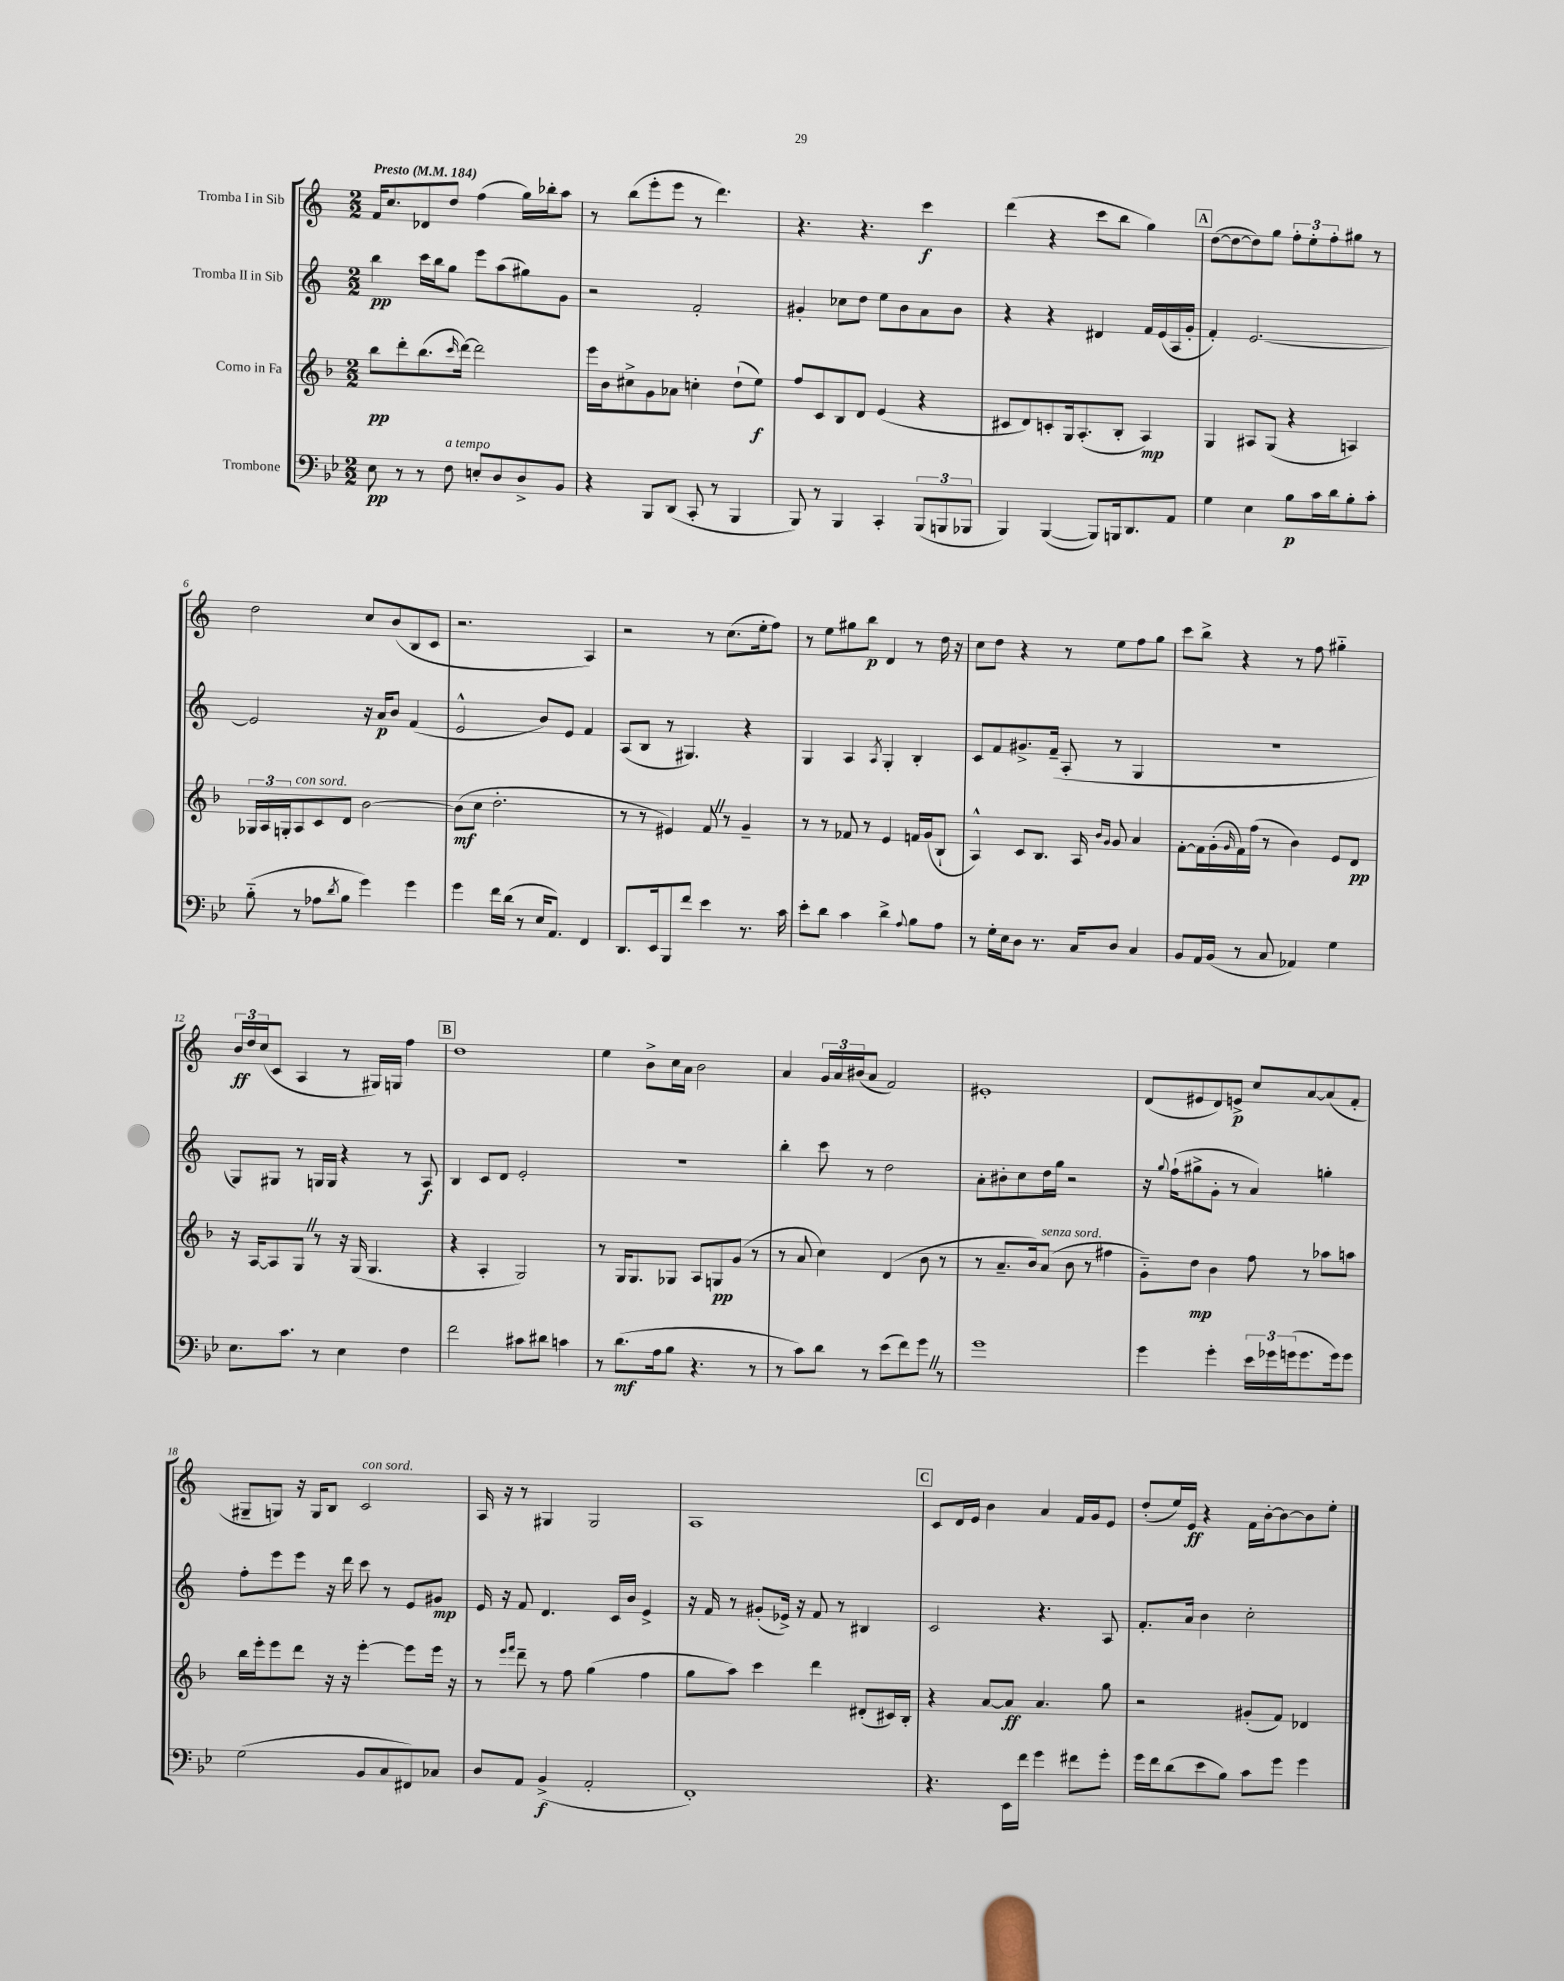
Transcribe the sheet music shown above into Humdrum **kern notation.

**kern	**kern	**kern	**kern
*staff4	*staff3	*staff2	*staff1
*clefF4	*clefG2	*clefG2	*clefG2
*k[b-e-]	*k[b-]	*k[]	*k[]
*M2/2	*M2/2	*M2/2	*M2/2
*MM184	*MM184	*MM184	*MM184
8E-	8bb-	4bb	16f
.	.	.	8.cc
8r	8ddd'	.	.
8r	(8.bb-	16ccc	8d-
.	.	16bb	.
8F	.	8gg	8dd
.	16qqccc	.	.
.	[16ddd)	.	.
8E'	2ddd]	8eee	(4ff
8D	.	(8aa	.
8D^	.	8gg#)	16gg)
.	.	.	16bb-'
8BB-	.	8g	8aa
=	=	=	=
4r	16eee	2r	8r
.	16b-	.	.
.	8cc#^	.	(8bb
8BBB-	8g	.	8eee'
(8DD	8a-	.	8eee
8CC'	4cc'	2f'	8r
8r	.	.	4.ddd)
4BBB-	(8dd`	.	.
.	8ee)	.	.
=	=	=	=
8BBB-)	8ff	4g#'	4.r
8r	8c	.	.
4BBB-	8B-	8cc-	.
.	8d	8dd	4.r
4CC'	(4e	8ee	.
.	.	8b	.
(12BBB-	4r	8a	4ccc
12BBB	.	.	.
.	.	8b	.
12BBB-	.	.	.
=	=	=	=
4BBB-)	8c#	4r	(4ddd
.	8d)	.	.
([4BBB-	8c'	4r	4r
.	16G	.	.
.	(8.A'	.	.
8BBB-])	.	4d#	8ccc
16BBB	8B-'	.	8bb
8.DD	.	.	.
.	4A)	16f	4gg)
.	.	(16e	.
8AA	.	16A	.
.	.	16g'	.
=	=	=	=
4G	4G	4f')	([8dd
.	.	.	8dd_
4E-	8A#	[2.e	8dd])
.	(8G	.	8gg
8B-	4r	.	12ff'
.	.	.	12ee'
16c	.	.	.
.	.	.	12ff'
16d	.	.	.
8B-'	4A)	.	8gg#
8c'	.	.	8r
=	=	=	=
(8B-'~	24G-	2e]	2dd
.	24A	.	.
.	24G'	.	.
8r	8A	.	.
8A-	8c	.	.
8qd	.	.	.
8B-	8d	.	.
4g)	[2b-	16r	8cc
.	.	16a	.
.	.	8b	(8b
4g	.	(4f	8B
.	.	.	8c
=	=	=	=
4g	(8b-]	2e^^	2.r
.	8cc	.	.
16f	2.dd'	.	.
(16d	.	.	.
8r	.	.	.
16E-	.	8b)	.
8.AA)	.	.	.
.	.	8e	.
4FF	.	4f	4A)
=	=	=	=
8.DD	8r	(8A	2r
.	8r	8B	.
16EE-	.	.	.
8BBB-	4e#)	8r	.
8f	.	4.G#)	.
4e-	8f	.	8r
.	8r	.	(8.cc
8.r	4g~	4r	.
.	.	.	16ee'
.	.	.	8ff)
16c	.	.	.
=	=	=	=
8e-'	8r	4G	8r
8d	8r	.	8ee
4c	8f-	4A	8gg#
.	8r	.	8bb
.	.	8qA	.
4d^	4e	4G'	4d
8qqA	.	.	.
8B-	16f	4B'	8r
.	(16g	.	.
8A	8B-`	.	16dd
.	.	.	16r
=	=	=	=
8r	4A^^)	8c	8cc
16G'	.	8f	8dd
16E-	.	.	.
8D	8c	8.g#^	4r
8.r	8.B-	.	.
.	.	(16f~	.
.	.	8A'	8r
16C	16A	.	.
.	16qqb-	.	.
.	16qqg	.	.
8D	8g	8r	8ee
4C	4a	4G	8ff
.	.	.	8gg
=	=	=	=
8BB-	[8f'	1r	8ccc
16AA	16f]	.	8bb^
(16BB-	(16g'	.	.
.	16qqg	.	.
8r	16f)	.	4r
.	(16ff	.	.
8C	8r	.	.
4AA-)	4b-)	.	8r
.	.	.	8ff
4G	8e	.	4gg#'~
.	8d	.	.
=	=	=	=
8.E-	16r	8G)	24b
.	.	.	24dd
.	[16A	.	.
.	.	.	(24cc
.	8A]	8G#	8c
8.c	.	.	.
.	8G	8r	4A
8r	8r	16G	.
.	.	16G	.
4E-	16r	4r	8r
.	(16G	.	.
.	4.G	.	16G#)
.	.	.	16G
4F	.	8r	4ff
.	.	8A	.
=	=	=	=
2f	4r	4B	1dd
.	4A'	8c	.
.	.	8d	.
8c#	2G)	2e'	.
8d#	.	.	.
4c	.	.	.
=	=	=	=
8r	8r	1r	4ee
(8.d	16G	.	.
.	8.G	.	.
.	.	.	8b^
16A	.	.	.
8B-	8G-	.	16cc
.	.	.	16a
4.r	8A	.	2b
.	8G	.	.
.	(8g	.	.
8r	8r	.	.
=	=	=	=
8r	8r	4bb'	4a
8c)	8a	.	.
8d	4cc)	8ccc	24g
.	.	.	24a
.	.	.	(24b#
8r	.	8r	8a
(8e-	(4d	2dd	2f)
8f)	.	.	.
8g	8b-	.	.
8r	8r	.	.
=	=	=	=
1g	8r	8a'	1e#'
.	8.a~	8b#'	.
.	.	8cc	.
.	16b-)	.	.
.	(8a	16dd	.
.	.	16gg	.
.	8b-	2r	.
.	8r	.	.
.	4ff#	.	.
=	=	=	=
4g	8g'~)	16r	(8d
.	.	8qqgg	.
.	.	(16ff`	.
.	8dd	8gg#^	8e#
4g'	4b-	8g'	8d)
.	.	8r	8e^
24e-	8ff	4a)	8cc
24g-	.	.	.
(24g	.	.	.
8.g	8r	.	[8a
.	8aa-	4gg'	(8a]
16g)	.	.	.
8g	8aa	.	8f'
=	=	=	=
(2G	16bb-	8ff'	8G#~
.	16eee'	.	.
.	8eee	8eee	8G)
.	8ddd	8eee	16r
.	.	.	16G
.	16r	16r	8B
.	16r	16ddd	.
8BB-	[4eee'	8ccc	2c
8C	.	8r	.
8FF#)	8eee]	8e	.
8C-	16eee	8g#	.
.	16r	.	.
=	=	=	=
8D	8r	16e	16A
.	.	16r	16r
.	16qqeee	.	.
.	16qqfff	.	.
8AA	8ddd~	8f	8r
(4BB-^	8r	4.d	4G#
.	8ff	.	.
2AA'	(4gg	.	2G#
.	.	16c	.
.	.	16b	.
.	4ff	4e^	.
=	=	=	=
1FF')	8gg	16r	1A
.	.	16f	.
.	8aa)	8r	.
.	4ccc	(8g#'	.
.	.	16e-^)	.
.	.	16r	.
.	4ddd	8f	.
.	.	8r	.
.	(8d#'	4B#	.
.	16c#)	.	.
.	16B-'	.	.
=	=	=	=
4.r	4r	2c	8c
.	.	.	16d
.	.	.	16e
.	[8a	.	4b
16EE-	8a]	.	.
16f	.	.	.
4g	4.a	4.r	4a
8f#	.	.	16f
.	.	.	16g
8g'	8gg	8A	8e
=	=	=	=
16g	2r	8.f'	(8dd'
16f	.	.	.
(8d	.	.	16ee)
.	.	16a	16e
8e-	.	4b	4r
8B-)	.	.	.
8c	(8g#'	2cc'	16f
.	.	.	[16b'
8g	8f)	.	8b_
4g	4d-	.	8b]
.	.	.	8ee'
==	==	==	==
*-	*-	*-	*-
